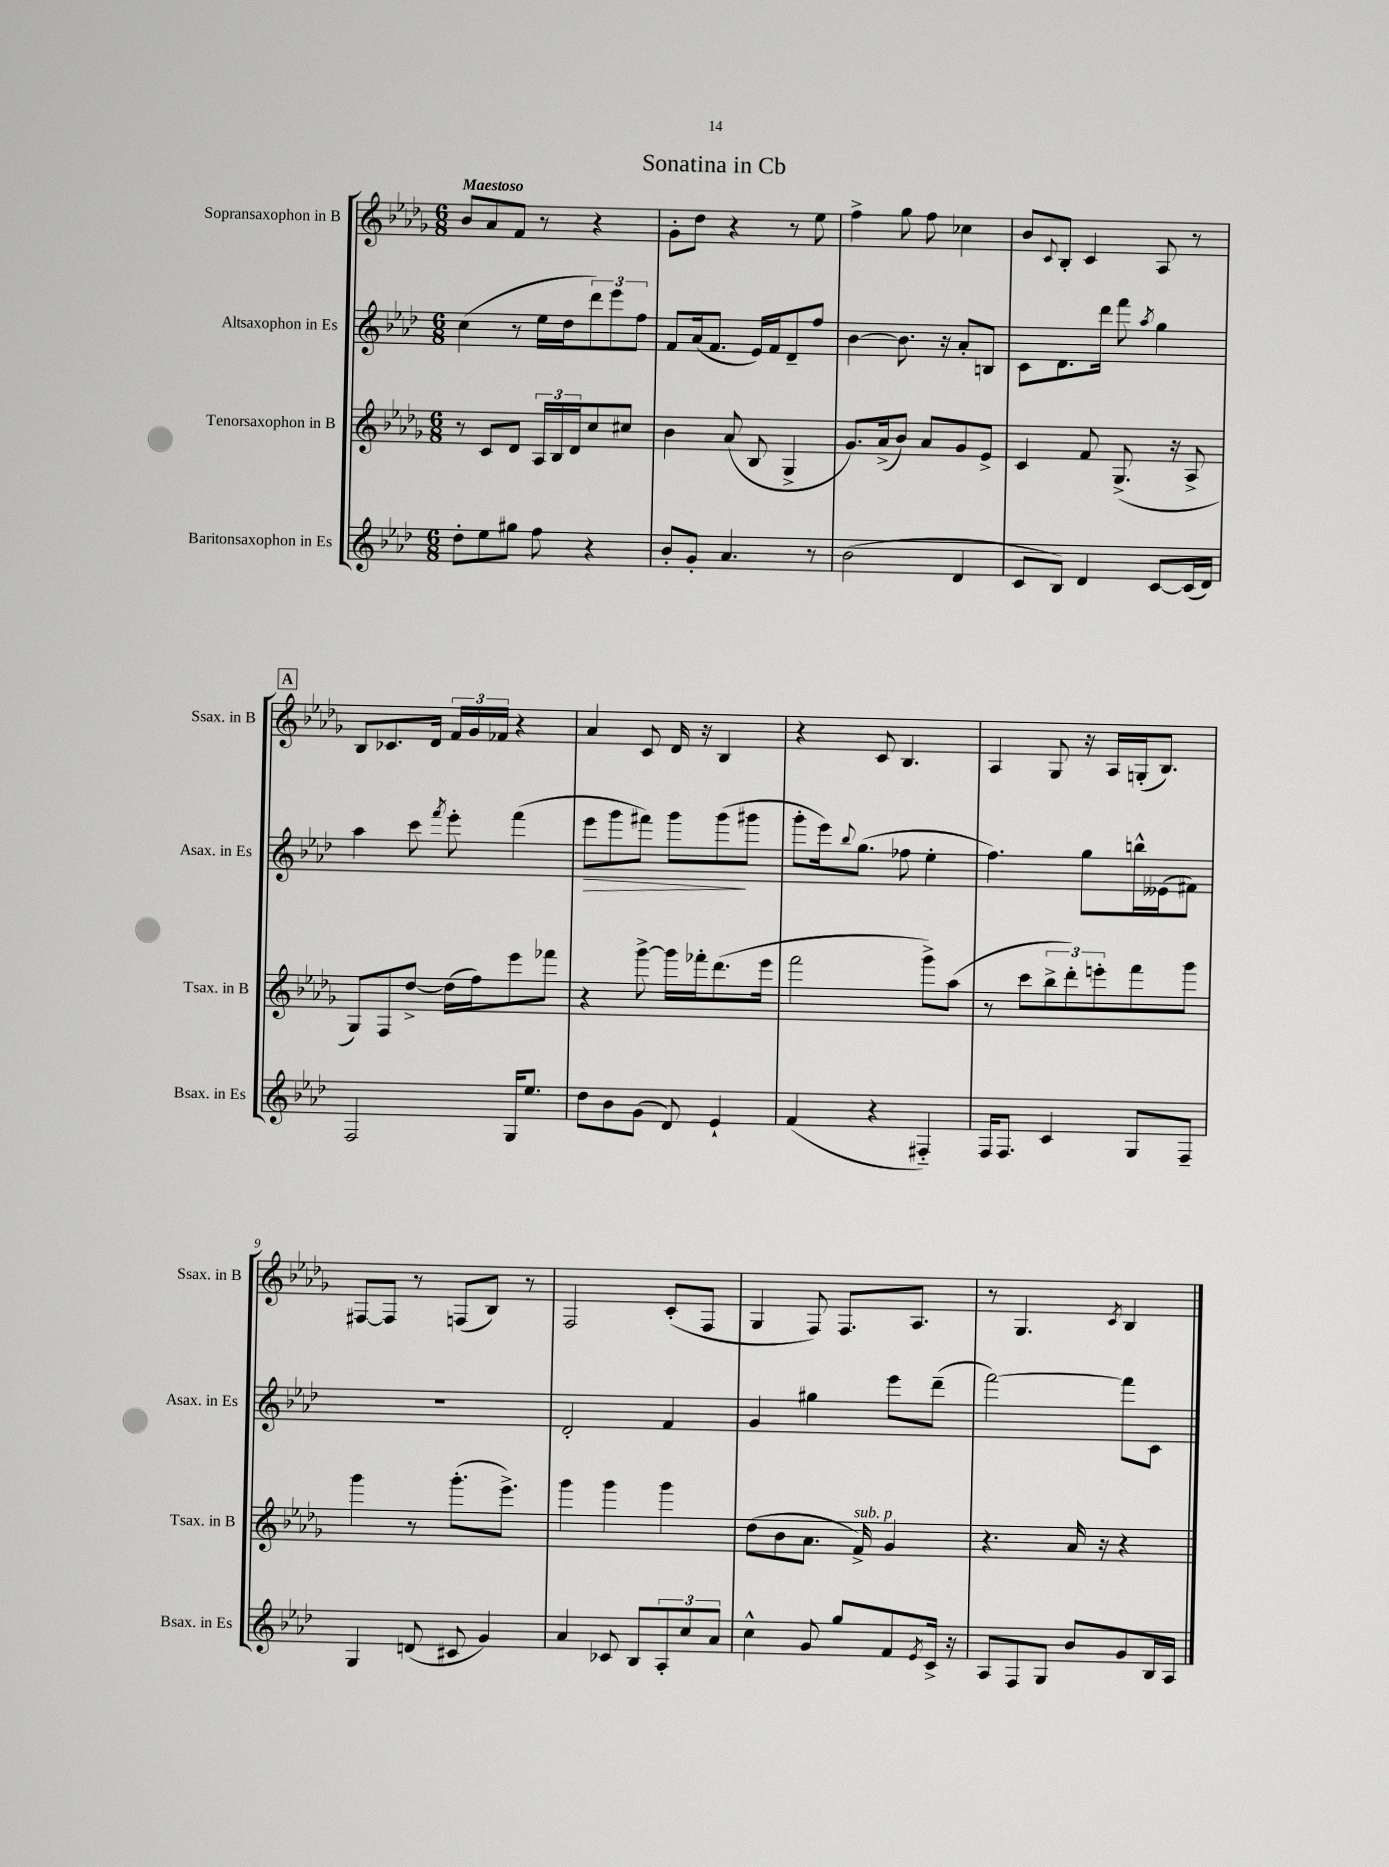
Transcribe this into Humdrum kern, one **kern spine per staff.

**kern	**kern	**kern	**dynam	**kern
*part4	*part3	*part2	*part2	*part1
*staff4	*staff3	*staff2	*staff2	*staff1
*I"Baritonsaxophon in Es	*I"Tenorsaxophon in B	*I"Altsaxophon in Es	*	*I"Sopransaxophon in B
*I'Bsax. in Es	*I'Tsax. in B	*I'Asax. in Es	*	*I'Ssax. in B
*clefG2	*clefG2	*clefG2	*	*clefG2
*k[b-e-a-d-]	*k[b-e-a-d-g-]	*k[b-e-a-d-]	*	*k[b-e-a-d-g-]
*M6/8	*M6/8	*M6/8	*	*M6/8
=1	=1	=1	=1	=1
!	!	!	!	!LO:TX:a:B:t=Maestoso
8dd-'\L	8r	(4cc\	.	8b-/L
8ee-\	8c/L	.	.	8a-/
8gg#X\J	8d-/J	8r	.	8f/J
8ff\	24A-/LL	16ee-\LL	.	8r
.	24B-/	.	.	.
.	.	16dd-\J	.	.
.	24d-/J	.	.	.
4r	8cc/	12ddd-\)	.	4r
.	.	12eee-\	.	.
.	8cc#X/J	.	.	.
.	.	12ff\J	.	.
=2	=2	=2	=2	=2
8b-'/L	4b-\	8f/L	.	8g-'\L
8g'/J	.	(16a-/k	.	8dd-\J
.	.	8.f/J	.	.
4.a-/	(8a-/	.	.	4r
.	8B-/	16e-/LL)	.	.
.	.	16f/J	.	.
.	4G-^/	8d-~/	.	8r
8r	.	8ff/J	.	8ee-\
=3	=3	=3	=3	=3
(2b-\	8.g-/L)	[4b-\	.	4ff^\
.	(16a-^/k	.	.	.
.	8b-/J)	8.b-\]	.	8gg-\
.	8a-/L	.	.	8ff\
.	.	16r	.	.
4d-/	8g-/	8a-'/L	.	4cc-X\
.	8e-^/J	8Bn/J	.	.
=4	=4	=4	=4	=4
8c/L	4c/	8c\L	.	8b-/L
.	.	.	.	8qqc/
8B-/J)	.	8.d-\	.	8B-'/J
4d-/	8f/	.	.	4c/
.	.	16ddd-\Jk	.	.
.	(8.G-^/	8fff\	.	.
.	.	8qaa-/	.	.
[8c/L	.	4gg\	.	8A-/
.	16r	.	.	.
(16c/L]	8A-^/	.	.	8r
16d-/JJ)	.	.	.	.
!!LO:LB:g=z
!!LO:REH:place=s1:t=A
=5	=5	=5	=5	=5
2F/	8G-/L)	4aa-\	.	8B-/L
.	8F/	.	.	8.c-X/
.	[8dd-^/J	8ccc\	.	.
.	.	.	.	16d-/Jk
.	.	8qfff/	.	.
.	(16dd-\LL]	8eee-'\	.	24f/LL
.	.	.	.	24g-/
.	16ff\J)	.	.	.
.	.	.	.	24f-X/JJ
16G/KL	8eee-\	(4fff\	.	4r
8.ee-/J	.	.	.	.
.	8fff-X\J	.	.	.
=6	=6	=6	=6	=6
!	!	!	!LO:HP:b	!
8dd-\L	4r	8eee-\L	>	4a-/
8b-\	.	8ggg\	.	.
(8g\J	[8ggg-^\	8fff#X\J)	.	8c/
8d-/)	16ggg-\LL]	8ggg\L	.	16d-/
.	16fff-X'\J	.	.	16r
4e-`/	(8.ddd-\	(8ggg\	.	4B-/
.	.	8ggg#X\J	]	.
.	16eee-\Jk	.	.	.
=7	=7	=7	=7	=7
(4f/	2fff\	8ggg'\L	.	4r
.	.	16eee-\k)	.	.
.	.	8qqbb-/	.	.
.	.	(8.gg\J	.	.
4r	.	.	.	8c/
.	.	8ff-X\	.	4.B-/
4F#X/)	8ggg-^\L)	4ee-'\	.	.
.	(8aa-\J	.	.	.
=8	=8	=8	=8	=8
16F/KL	8r	4.ff\)	.	4A-/
8.F/J	.	.	.	.
.	8ccc\L	.	.	.
4c/	12bb-^\	.	.	8G-/
.	12ddd-'\)	.	.	.
.	.	8gg\L	.	16r
.	12eeen'\	.	.	.
.	.	.	.	16A-/LL
8G/L	8fff\	16bbn^^\L	.	(16Gn'/J
.	.	(16e--X\J	.	8.B-/J)
8F~/J	8ggg-\J	8f#X\J)	.	.
!!LO:LB:g=z
=9	=9	=9	=9	=9
4G/	4ggg-\	2.r	.	[8F#X/L
.	.	.	.	8F#/J]
(8dn/	8r	.	.	8r
8c#X/	(8.ggg-'\L	.	.	(8Fn/L
4g/)	.	.	.	8B-/J)
.	8.eee-^\J)	.	.	.
.	.	.	.	8r
=10	=10	=10	=10	=10
4a-/	4ggg-\	2d-'/	.	2F/
8c-X/	4ggg-\	.	.	.
8B-/L	.	.	.	.
12A-'/	4ggg-\	4f/	.	(8c'/L
12cc/	.	.	.	.
.	.	.	.	8F/J
12a-/J	.	.	.	.
=11	=11	=11	=11	=11
4cc^^\	(8dd-\L	4g/	.	4G-/
.	8b-\	.	.	.
8g/	8.a-\J	4gg#X\	.	8F/)
8gg/L	.	.	.	8.F/L
!	!LO:TX:a:i:t=sub. p	!	!	!
.	16f^/)	.	.	.
8f/	4g-/	8eee-\L	.	.
.	.	.	.	8.A-/J
8qe-/	.	.	.	.
16c^/Jk	.	(8ddd-~\J	.	.
16r	.	.	.	.
=12	=12	=12	=12	=12
8A-/L	4.r	[2fff\)	.	8r
8F/	.	.	.	4.G-/
8G/J	.	.	.	.
8b-/L	16a-/	.	.	.
.	16r	.	.	.
.	.	.	.	8qc/
8g/	4r	8fff\L]	.	4B-/
16B-/L	.	8c\J	.	.
16A-/JJ	.	.	.	.
==	==	==	==	==
*-	*-	*-	*-	*-
